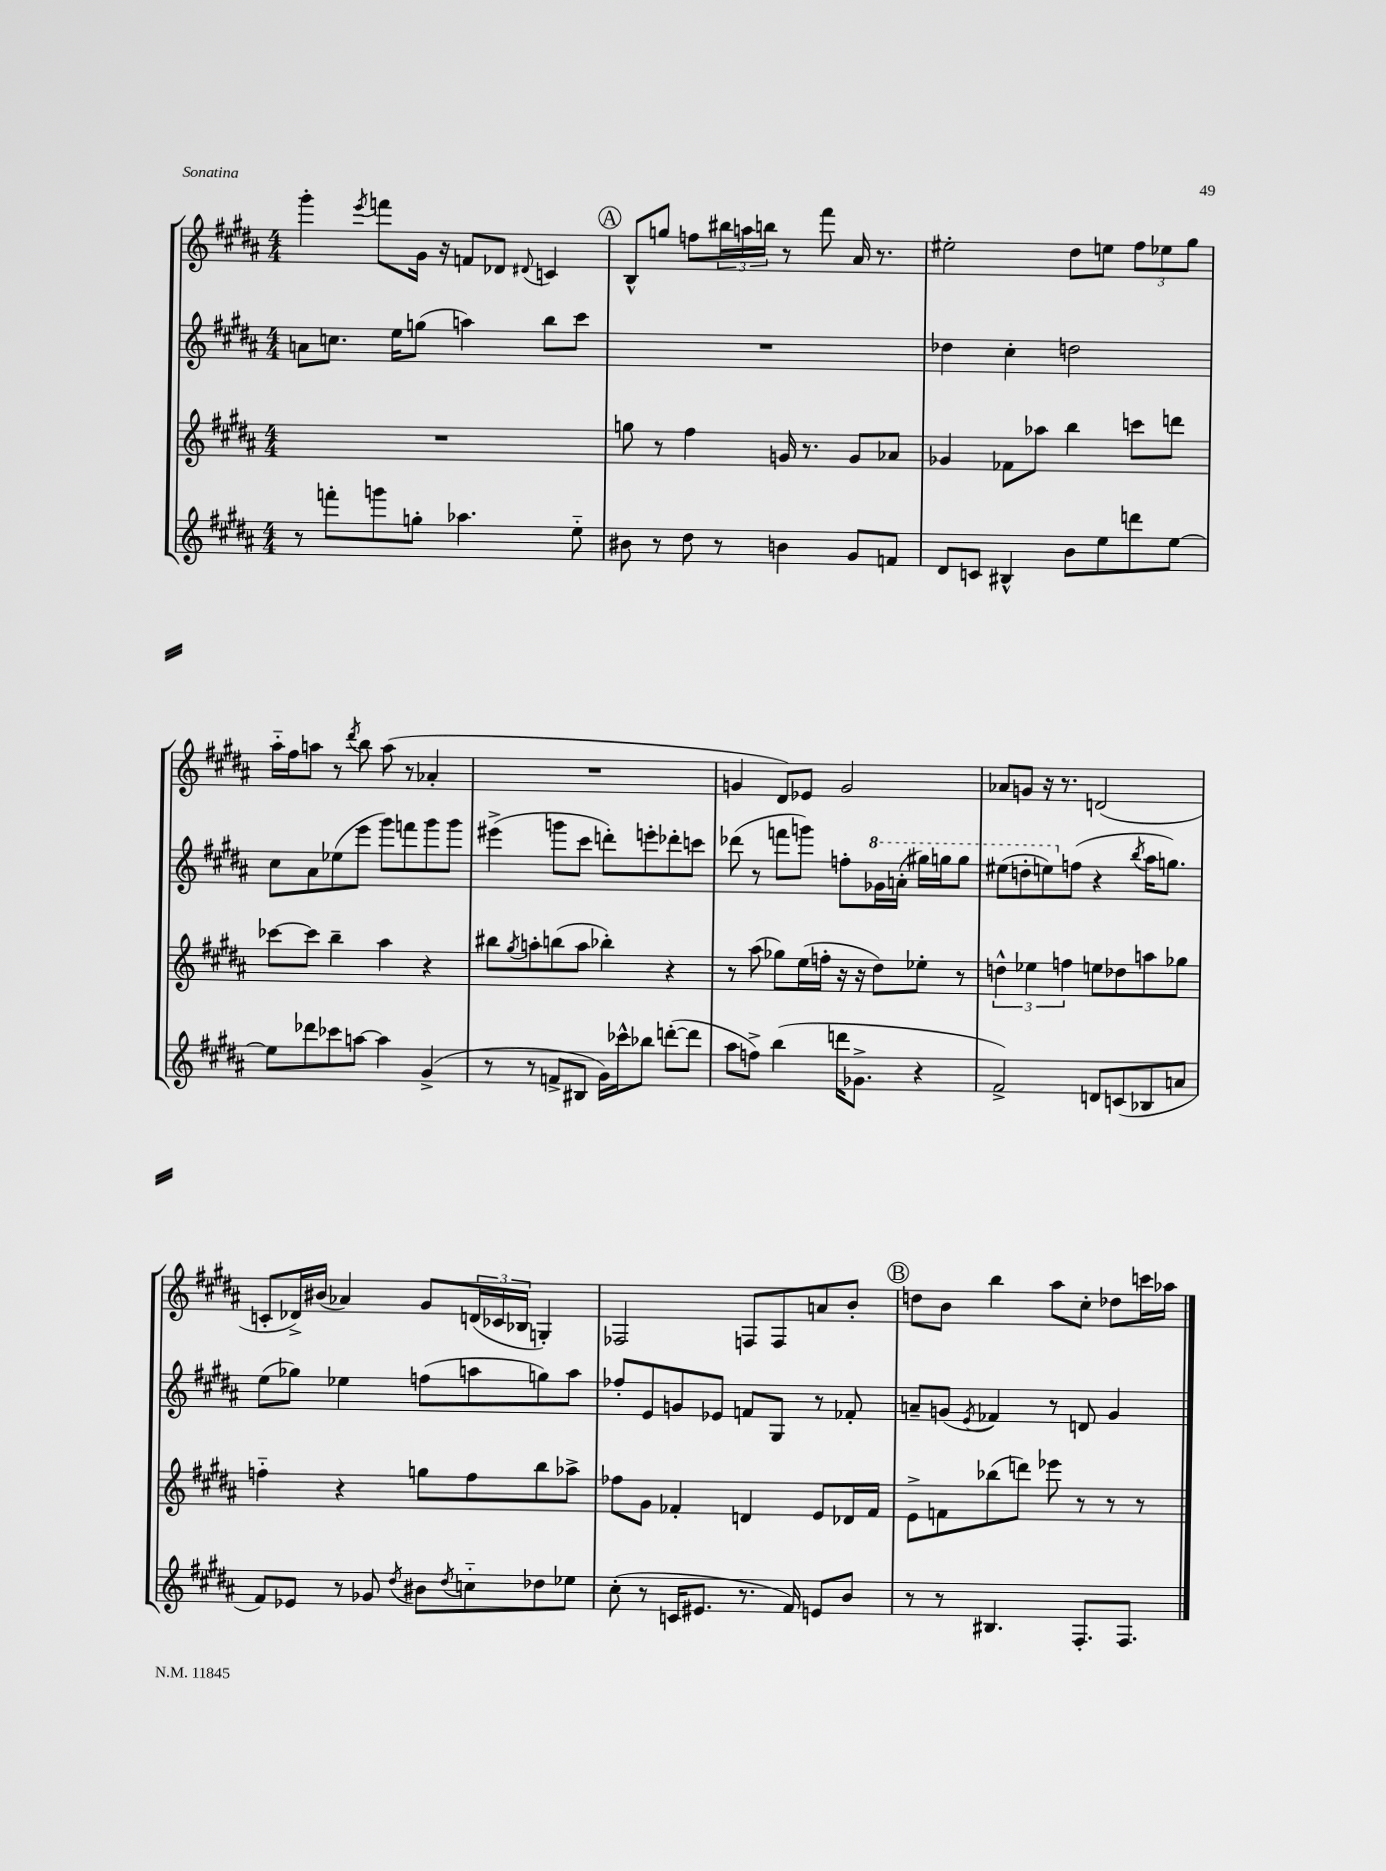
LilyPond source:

<<
\new StaffGroup <<
\new Staff = "s0" {
    \clef treble \key b \major \numericTimeSignature \time 4/4
    gis'''4-. \acciaccatura { e'''8 } f'''8 gis'16 r16 f'8 des'8 \appoggiatura { dis'8 } c'4 |
    \mark \markup { \circle "A" } b8-^ g''8 f''8 \tuplet 3/2 { bis''16 a''16 b''16 } r8 fis'''8 ais'16 r8. |
    eis''2-. dis''8 e''8 \tuplet 3/2 { fis''8 ees''8 gis''8 } |
    ais''16-_ fis''16 a''8 r8 \acciaccatura { dis'''8 } b''8 a''8( r8 aes'4-. |
    R1 |
    g'4 dis'8) ees'8 g'2 |
    aes'8 g'8 r16 r8. d'2( |
    c'8-. des'16->) bis'16( aes'4) gis'8 \tuplet 3/2 { d'16( ces'16 bes16 } g4-.) |
    fes2 f8 f8 a'8 b'8-. |
    \mark \markup { \circle "B" } d''8 b'8 b''4 ais''8 cis''8-. des''8 c'''16 aes''16 \bar "|." |
}
\new Staff = "s1" {
    \clef treble \key b \major \numericTimeSignature \time 4/4
    a'8 c''8. e''16 g''8( a''4) b''8 cis'''8 |
    \mark \markup { \circle "A" } R1 |
    des''4 cis''4-. d''2 |
    cis''8 ais'8 ees''8( e'''8 gis'''8) f'''8 gis'''8 gis'''8 |
    eis'''4->( g'''8 cis'''8 d'''8-.) e'''8-. des'''8-. c'''8 |
    des'''8( r8 f'''8 g'''8) f''8-. \ottava #1 ges''16 a''16-.( gis'''16) g'''16 g'''8 |
    eis'''8( d'''8-. e'''8) \ottava #0 f''8( r4 \acciaccatura { b''8 } ais''16 g''8.) |
    e''8( ges''8) ees''4 f''8( a''8 g''8) a''8 |
    fes''8-. e'8 g'8 ees'8 f'8 gis8 r8 fes'8-. |
    \mark \markup { \circle "B" } a'8-- g'8( \acciaccatura { e'8 } fes'4) r8 d'8 g'4 \bar "|." |
}
\new Staff = "s2" {
    \clef treble \key b \major \numericTimeSignature \time 4/4
    R1 |
    \mark \markup { \circle "A" } g''8 r8 fis''4 g'16 r8. g'8 aes'8 |
    ges'4 fes'8 aes''8 b''4 c'''8 d'''8 |
    ces'''8~ ces'''8 b''4-- ais''4 r4 |
    bis''8 \acciaccatura { gis''8 } a''8-. b''8( a''8 bes''4-.) r4 |
    r8 ais''8( ges''8) e''16( f''16-. r16 r16 dis''8) ees''8-. r8 |
    \tuplet 3/2 { d''4-^ ees''4 f''4 } e''8 des''8 a''8 ges''8 |
    f''4-_ r4 g''8 f''8 b''8 aes''8-> |
    fes''8 gis'8 fes'4-. d'4 e'8 des'16 fes'16 |
    \mark \markup { \circle "B" } e'8-> f'8 bes''8( d'''8) ees'''8 r8 r8 r8 \bar "|." |
}
\new Staff = "s3" {
    \clef treble \key b \major \numericTimeSignature \time 4/4
    r8 f'''8-. g'''8 g''8-. aes''4. e''8-_ |
    \mark \markup { \circle "A" } bis'8 r8 dis''8 r8 b'4 gis'8 f'8 |
    dis'8 c'8 bis4-^ b'8 e''8 d'''8 e''8~ |
    e''8 des'''8 ces'''8 a''8~ a''4 gis'4->( |
    r8 r8 f'8-> bis8 gis'16) ces'''16-^ bes''8 d'''8~-.( d'''8 |
    ais''8 f''8->) b''4( d'''16 ges'8.-> r4 |
    fis'2->) d'8 c'8( bes8 a'8 |
    fis'8) ees'8 r8 ges'8 \acciaccatura { dis''8 } bis'8 \acciaccatura { dis''8 } c''8-_ des''8 ees''8 |
    cis''8-.( r8 c'16 eis'8. r8. fis'16) e'8 b'8 |
    \mark \markup { \circle "B" } r8 r8 bis4. fis8.-. fis8. \bar "|." |
}
>>
>>
\layout { \context { \Score \remove "Bar_number_engraver" } }
